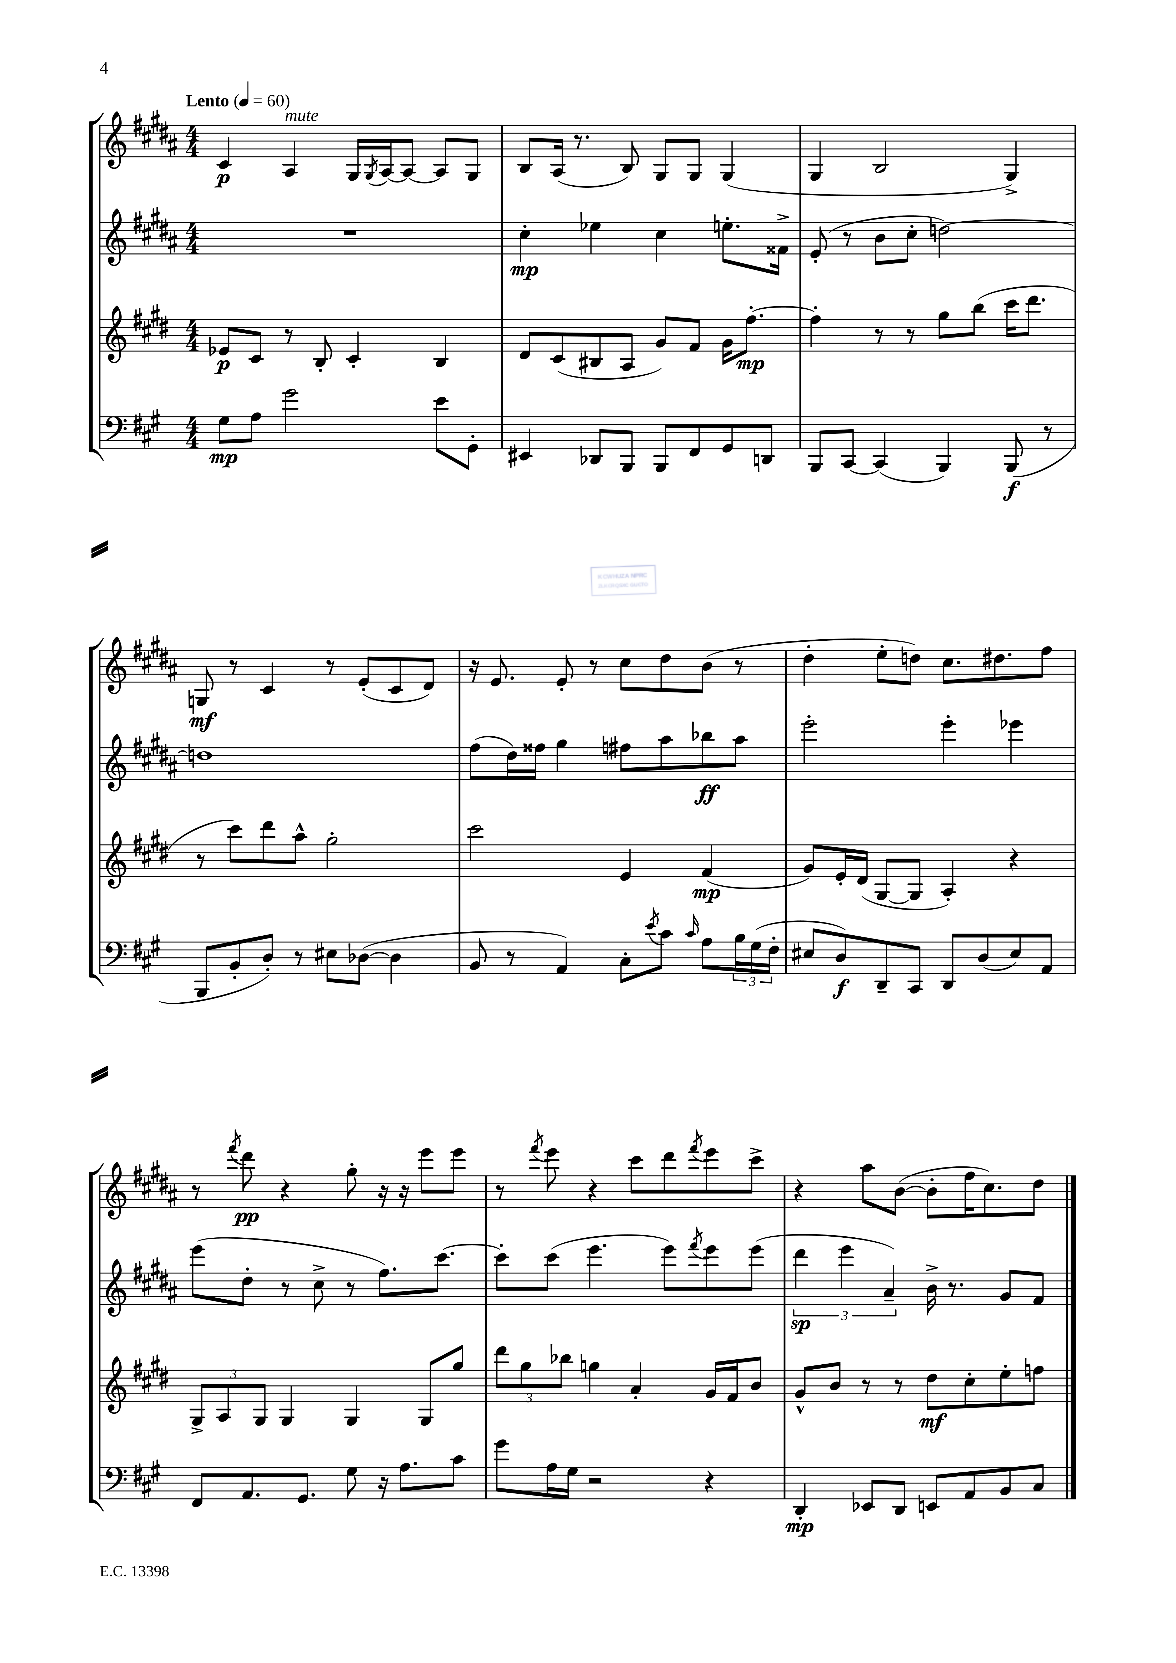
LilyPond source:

<<
\new StaffGroup <<
\new Staff = "s0" {
    \clef treble \key b \major \numericTimeSignature \time 4/4 \tempo "Lento" 4 = 60
    cis'4\p ais4^\markup { \italic "mute" } gis16 \acciaccatura { gis8 } ais16~ ais8~ ais8 gis8 |
    b8 ais16( r8. b8) gis8 gis8 gis4( |
    gis4 b2 gis4->) |
    g8\mf r8 cis'4 r8 e'8-.( cis'8 dis'8) |
    r16 e'8. e'8-. r8 cis''8 dis''8 b'8( r8 |
    dis''4-. e''8-. d''8) cis''8. dis''8. fis''8 |
    r8 \acciaccatura { fis'''8 } dis'''8\pp r4 gis''8-. r16 r16 e'''8 e'''8 |
    r8 \acciaccatura { fis'''8 } e'''8 r4 cis'''8 dis'''8 \acciaccatura { fis'''8 } e'''8 cis'''8-> |
    r4 ais''8 b'8~( b'8-. fis''16 cis''8.) dis''8 \bar "|." |
}
\new Staff = "s1" {
    \clef treble \key b \major \numericTimeSignature \time 4/4
    R1 |
    cis''4-.\mp ees''4 cis''4 e''8.-. fisis'16-> |
    e'8-.( r8 b'8 cis''8-. d''2~) |
    d''1 |
    fis''8( dis''16) fisis''16 gis''4 fis''8 ais''8 bes''8\ff ais''8 |
    e'''2-. e'''4-. ees'''4 |
    e'''8( dis''8-. r8 cis''8-> r8 fis''8.) cis'''8.~ |
    cis'''8-. cis'''8( e'''4. e'''8) \acciaccatura { fis'''8 } e'''8 e'''8( |
    \tuplet 3/2 { dis'''4\sp e'''4 ais'4--) } b'16-> r8. gis'8 fis'8 \bar "|." |
}
\new Staff = "s2" {
    \clef treble \key e \major \numericTimeSignature \time 4/4
    ees'8\p cis'8 r8 b8-. cis'4-. b4 |
    dis'8 cis'8( bis8 a8 gis'8) fis'8 gis'16 fis''8.~-.\mp |
    fis''4-. r8 r8 gis''8 b''8( cis'''16 dis'''8. |
    r8 cis'''8) dis'''8 a''8-^ gis''2-. |
    cis'''2 e'4 fis'4\mp( |
    gis'8) e'16-. dis'16( gis8~ gis8 a4-.) r4 |
    \tuplet 3/2 { gis8-> a8 gis8 } gis4 gis4 gis8 gis''8 |
    \tuplet 3/2 { dis'''8 gis''8 bes''8 } g''4 a'4-. gis'16 fis'16 b'8 |
    gis'8-^ b'8 r8 r8 dis''8\mf cis''8-. e''8-. f''8 \bar "|." |
}
\new Staff = "s3" {
    \clef bass \key a \major \numericTimeSignature \time 4/4
    gis8\mp a8 gis'2 e'8 gis,8-. |
    eis,4 des,8 b,,8 b,,8 fis,8 gis,8 d,8 |
    b,,8 cis,8~ cis,4( b,,4) b,,8\f( r8 |
    b,,8 b,8-. d8-.) r8 eis8 des8~( des4 |
    b,8 r8 a,4) cis8-. \acciaccatura { e'8 } cis'8 \grace { cis'16 } a8 \tuplet 3/2 { b16 gis16( fis16-. } |
    eis8 d8\f) d,8-- cis,8 d,8 d8( eis8) a,8 |
    fis,8 a,8. gis,8. gis8 r16 a8. cis'8 |
    gis'8 a16 gis16 r2 r4 |
    d,4-.\mp ees,8 d,8 e,8 a,8 b,8 cis8 \bar "|." |
}
>>
>>
\layout { \context { \Score \remove "Bar_number_engraver" } }
